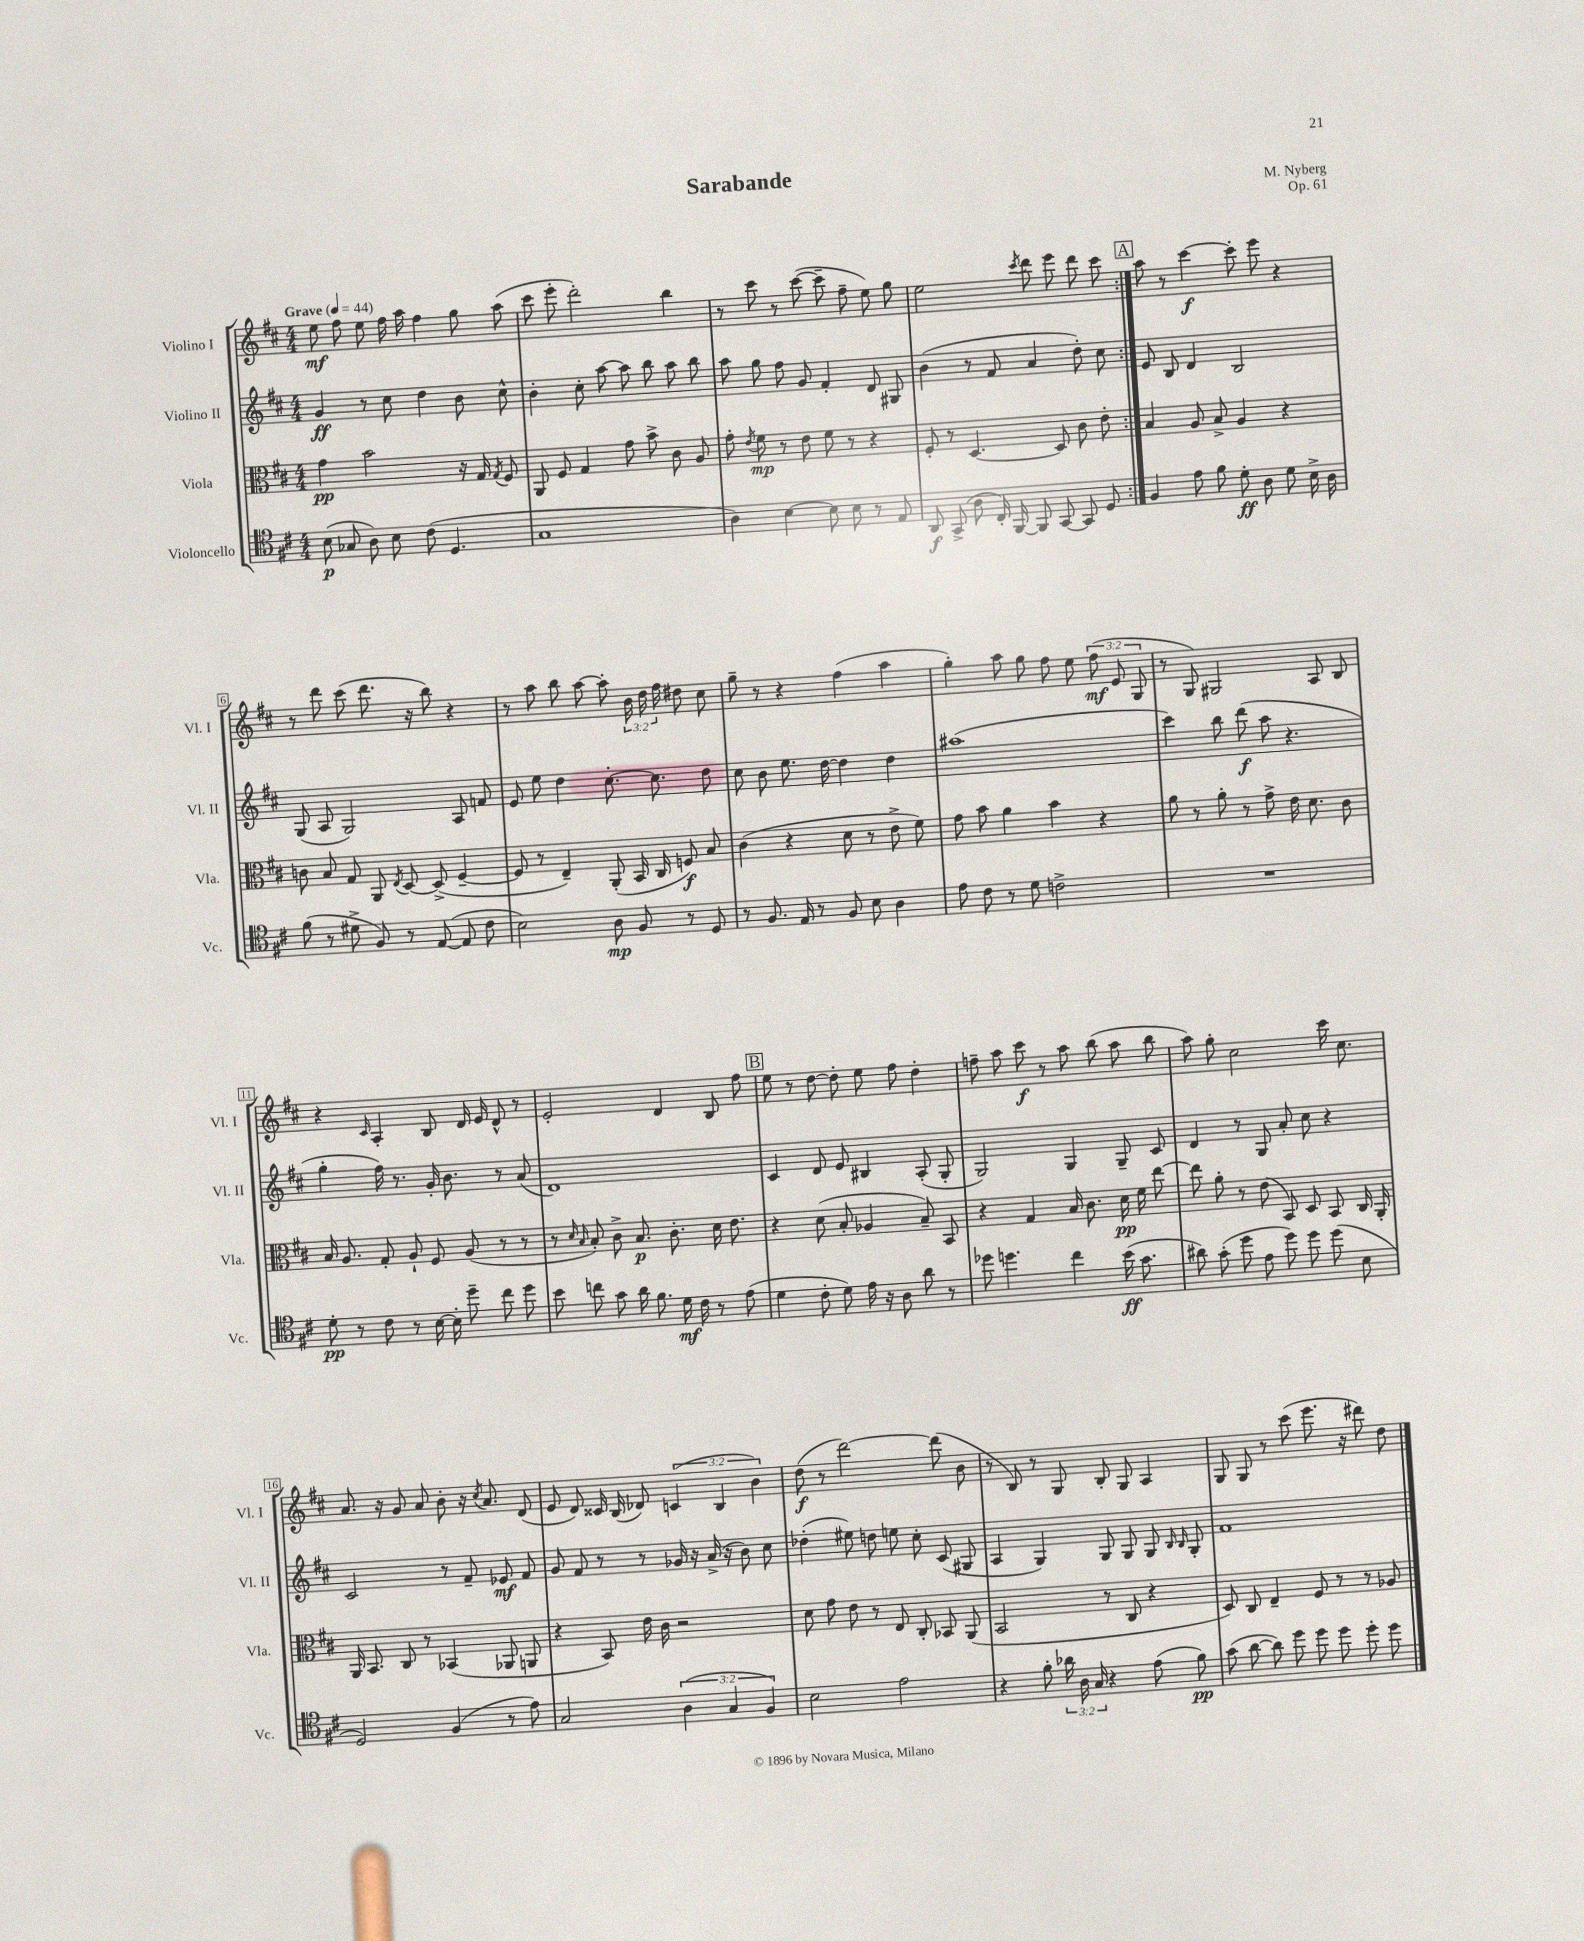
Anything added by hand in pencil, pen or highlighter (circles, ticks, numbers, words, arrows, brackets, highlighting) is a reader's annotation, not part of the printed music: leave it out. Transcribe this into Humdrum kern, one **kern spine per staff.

**kern	**kern	**kern	**kern
*staff4	*staff3	*staff2	*staff1
*clefC4	*clefC3	*clefG2	*clefG2
*k[f#c#]	*k[f#c#]	*k[f#c#]	*k[f#c#]
*M4/4	*M4/4	*M4/4	*M4/4
*MM44	*MM44	*MM44	*MM44
(8B	4g	4g	8ee
8G-	.	.	8ff#
8A)	2b	8r	8ee
8B	.	8cc#	16ff#
.	.	.	16aa
(8c#	.	4dd	4ff#
4.D	.	.	.
.	16r	8b	8gg
.	16G	.	.
.	8qG	.	.
.	8F#	8cc#^^	(8aa
=	=	=	=
1G	8AA	4b'	8ccc#
.	8F#	.	8eee'
.	4G	8cc#'	2ddd')
.	.	[8aa	.
.	8g	8aa]	.
.	8b^	8bb	.
.	8c#	8aa	4bb
.	8A	8bb	.
=	=	=	=
4A)	8g'	8aa	8r
.	8qe	.	.
.	8f#	8gg	8ccc#
[4B	8r	8ff#	8r
.	8e	8g	([8ccc#
8B]	8f#	4f#'	8ccc#~]
8B	8r	.	8ff#~
8r	4r	8d	8ee)
8E	.	8G#	8gg
=	=	=	=
8AA	8F#'	(4b	2ee
(8GG^	8r	.	.
8A	[4.D	8r	.
16C#')	.	8f#	.
[16FF#	.	.	.
.	.	.	8qccc#
8FF#]	.	4a	8ddd
[8GG	8D]	.	8eee
8GG]	8c#	8dd')	8ddd
8D	8e'	8cc#	8ccc#
=:|!	=:|!	=:|!	=:|!
4F#	4B	8e	8aa
.	.	8B	8r
8e	8A	4d	[4ccc#
8f#	8B^	.	.
8d'	4A	2B	8ccc#']
8A	.	.	8eee
8d	4r	.	4r
16B^	.	.	.
16A	.	.	.
=	=	=	=
(8f#	8c	(8G	8r
8r	8B	8A	8ddd
8d#^	8G	2G)	(8ccc#
8F#)	8AA	.	8.ddd
.	8qE	.	.
8r	[8D	.	.
.	.	.	16r
([8E	(8D^]	.	8bb)
8E]	[4F#~	8A	4r
8c#	.	8f	.
=	=	=	=
2B)	8F#]	8e	8r
.	8r	8ee	8aa
.	4E~)	4dd	8bb
.	.	.	[8aa
8A	(8AA'	[8.cc#'	8aa']
8F#	16BB	.	24b
.	.	.	24dd
.	16C#	8.cc#]	.
.	.	.	24ff#
8r	8F)	.	8dd#
8D	8B	8dd	8cc#
=	=	=	=
8r	(4c#	8cc#	8gg~
8.F#	.	8b	8r
.	4r	8.ee	4r
16E	.	.	.
8r	.	.	.
.	.	[16dd	.
8F#	8d	4dd]	(4ff#
8B	8r	.	.
4A	8e^	4dd	4aa
.	8f#)	.	.
=	=	=	=
8e	8g	(1aa#	4gg')
8c#	8b	.	.
8r	4a	.	8aa
8d	.	.	8gg
2c^	4b	.	8ff#
.	.	.	8ee
.	4r	.	(12ff#
.	.	.	12e
.	.	.	12G
=	=	=	=
1r	8a	4ccc#)	8r
.	8r	.	8G)
.	8a'	8bb	2G#
.	8r	(8ddd	.
.	8g^	8aa	.
.	16e	4.r	.
.	8.d	.	.
.	.	.	8A
.	8c#	.	8B
=	=	=	=
8d'	16B	4gg'	4r
.	8.A	.	.
8r	.	.	.
.	.	.	16qqc#
8c#	8G'	16ff#)	4A'
.	.	8.r	.
8r	8A`	.	.
[16B	8F#	16g'	8B
16B']	.	8.b	.
8dd~	(8A	.	16d
.	.	.	16e
8cc#	8r	8r	8d^^
8dd	8r	(8a	8r
=	=	=	=
8b	8r	1d)	2e'
.	16qqd	.	.
.	16qqB	.	.
8cc	8B')	.	.
8g	8c#^	.	.
16a	8.B	.	.
8.f#	.	.	.
.	.	.	4d
.	8.c#'	.	.
16d	.	.	.
16c#	.	.	.
8r	16d	.	8B
.	8.e	.	.
(8e	.	.	8ff#
=	=	=	=
4d	4r	4c#	8ee
.	.	.	8r
8c#'	(8d	8d	[8dd
8d)	8B'	8e	8dd']
16e	4A-	4B#	8ee
16r	.	.	.
8A	.	.	8ff#
8a	8B~)	(8A'	4dd'
8r	8BB	8G'	.
=	=	=	=
8dd-	4r	2G)	8ff~
4.dd	.	.	8aa
.	4G	.	8ccc#
.	.	.	8r
4cc#	16B	4G	8aa
.	8.c#	.	.
.	.	.	(8bb
(16b	16d	8G~	8aa
8.g	16f#	.	.
.	[8ee	8c#	8bb
=	=	=	=
8a#)	8ee]	4d	8aa)
(8g'	8a'	.	8gg'
8dd	8r	8r	2cc#
8e	(8e	8G	.
8dd)	8BB)	8a'	.
8dd	8D	8cc#	.
(8dd	8BB	4r	16ccc#
.	.	.	8.cc#
8B	16C#	.	.
.	16AA'	.	.
=	=	=	=
2D)	16AA	2c#	8.a
.	8.BB	.	.
.	.	.	16r
.	8C#	.	8g
.	8r	.	8a
(4F#	(4BB-	8r	8b'
.	.	8f#~	16r
.	.	.	8qcc#
.	.	.	8.a
8r	8AA-	8e-	.
8e)	8AA	8f#	(8d
=	=	=	=
2G	4r	8g	8e
.	.	8f#	8d)
.	8BB)	8r	16c##
.	.	.	(16B
.	16e	8r	8d-)
.	16c#	.	.
(6A	2r	16g-	(6c
.	.	16r	.
.	.	(16a^	.
6G	.	.	6B
.	.	16r	.
.	.	8b)	.
6F#)	.	.	6b)
.	.	8cc#	.
=	=	=	=
2B	8d	(4dd-'	(8dd
.	8g	.	8r
.	8e	8ee#)	[2ddd)
.	8r	8dd	.
2e	8E	8ee	.
.	8C#'	8cc#'	.
.	8BB-	(8c#	(8ddd]
.	(8AA	8G#	8b
=	=	=	=
4r	2BB	4A	8r
.	.	.	8B)
8f#'	.	4G)	8r
24a-	.	.	8G
24A	.	.	.
24G	.	.	.
4r	8r	8G	8B'
.	8C#	8G	8G
(8e	4r	8G	4A
.	.	16qqB	.
.	.	16qqB	.
8f#)	.	8G'	.
=	=	=	=
(8g	8D)	1f#	8G
[8a	8C#	.	8G
8a])	4E~	.	8r
8dd	.	.	(8ccc#
8dd	8F#	.	8.eee
8dd	8r	.	.
.	.	.	16r
8dd'	8r	.	8ddd#)
8dd	8A-	.	8dd
==	==	==	==
*-	*-	*-	*-
